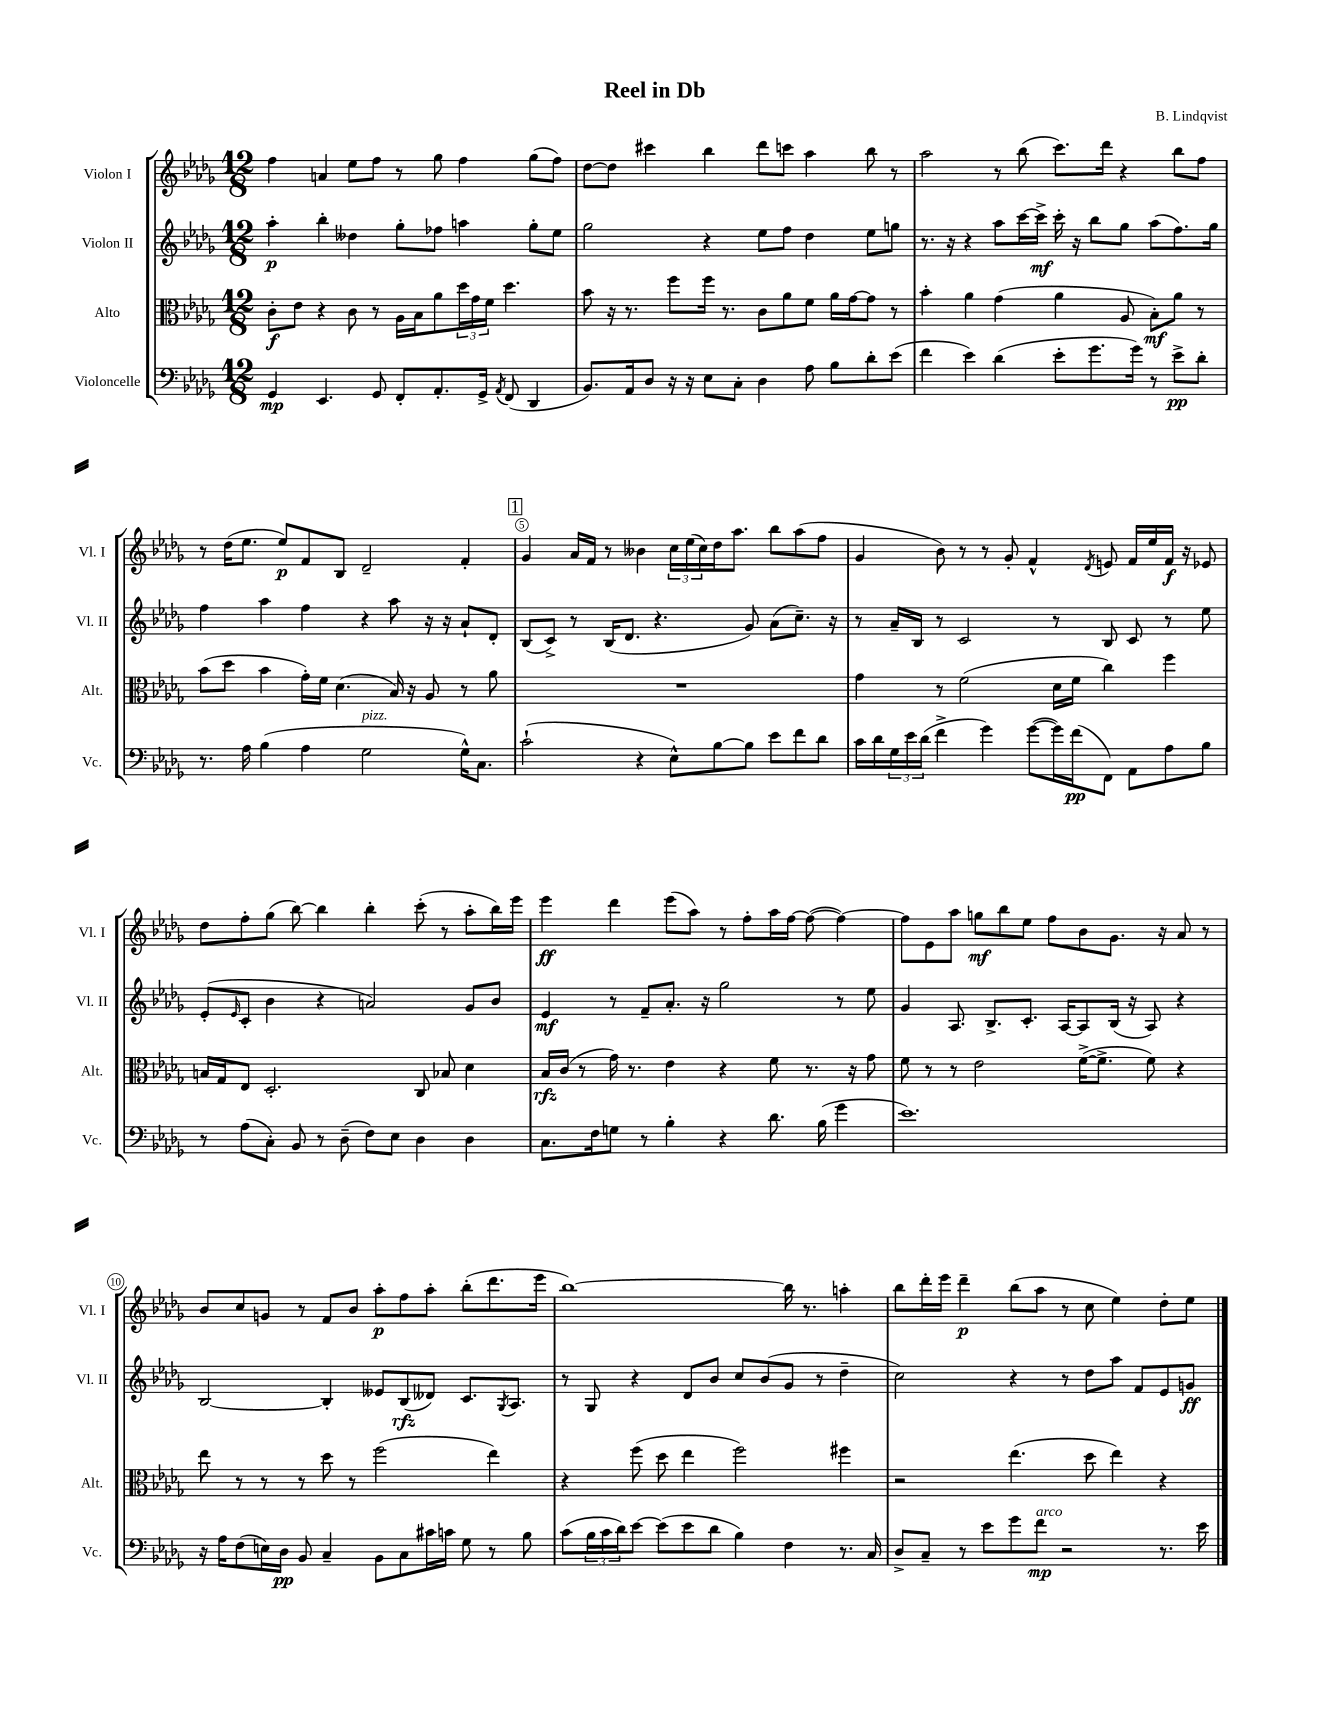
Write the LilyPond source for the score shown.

\header { title = "Reel in Db" composer = "B. Lindqvist" }
<<
\new StaffGroup <<
\new Staff = "s0" \with { instrumentName = "Violon I" shortInstrumentName = "Vl. I" } {
    \clef treble \key des \major \numericTimeSignature \time 12/8
    f''4 a'4 ees''8 f''8 r8 ges''8 f''4 ges''8( f''8) |
    des''8~ des''8 cis'''4 bes''4 des'''8 c'''8 aes''4 bes''8 r8 |
    aes''2 r8 bes''8( c'''8.) des'''16 r4 bes''8 f''8 |
    r8 des''16( ees''8. ees''8\p) f'8 bes8 des'2-- f'4-. |
    \mark \markup { \box "1" } ges'4 aes'16 f'16 r8 beses'4 \tuplet 3/2 { c''16 ees''16( c''16) } des''16 aes''8. bes''8 aes''8( f''8 |
    ges'4 bes'8) r8 r8 ges'8-. f'4-^ \acciaccatura { des'8 } e'8 f'16 ees''16 f'16\f r16 ees'8 |
    des''8 f''8-. ges''8( bes''8~) bes''4 bes''4-. c'''8-.( r8 aes''8-. bes''16) ees'''16 |
    ees'''4\ff des'''4 ees'''8( aes''8) r8 f''8-. aes''16 f''16~ f''8~( f''4~) |
    f''8 ees'8 aes''8 g''8\mf bes''8 ees''8 f''8 bes'8 ges'8. r16 aes'8 r8 |
    bes'8 c''8 g'8 r8 f'8 bes'8 aes''8-.\p f''8 aes''8-. bes''8-.( des'''8. ees'''16 |
    bes''1~) bes''16 r8. a''4-. |
    bes''8 des'''16-. ees'''16 des'''4--\p bes''8( aes''8 r8 c''8 ees''4) des''8-. ees''8 \bar "|." |
}
\new Staff = "s1" \with { instrumentName = "Violon II" shortInstrumentName = "Vl. II" } {
    \clef treble \key des \major \numericTimeSignature \time 12/8
    aes''4-.\p bes''4-. deses''4 ges''8-. fes''8 a''4 ges''8-. ees''8 |
    ges''2 r4 ees''8 f''8 des''4 ees''8 g''8 |
    r8. r16 r4 aes''8 c'''16~ c'''16->\mf c'''16-. r16 bes''8 ges''8 aes''8( f''8.) ges''16 |
    f''4 aes''4 f''4 r4 aes''8 r16 r16 aes'8-! des'8-. |
    \mark \markup { \box "1" } bes8( c'8->) r8 bes16( des'8. r4. ges'8) aes'8( c''8.--) r16 |
    r8 aes'16-- bes16 r8 c'2 r8 bes8 c'8 r8 ees''8 |
    ees'8-.( \grace { ees'16 } c'8-. bes'4 r4 a'2) ges'8 bes'8 |
    ees'4\mf r8 f'8-- aes'8.-. r16 ges''2 r8 ees''8 |
    ges'4 aes8. bes8.-> c'8.-. aes16~ aes8 bes16( r16 aes8) r4 |
    bes2~ bes4-. eeses'8 bes8\rfz( deses'8) c'8. \acciaccatura { ges8 } aes8. |
    r8 ges8 r4 des'8 bes'8 c''8 bes'8( ges'8 r8 des''4-- |
    c''2) r4 r8 des''8 aes''8 f'8 ees'8 g'8\ff \bar "|." |
}
\new Staff = "s2" \with { instrumentName = "Alto" shortInstrumentName = "Alt." } {
    \clef alto \key des \major \numericTimeSignature \time 12/8
    c'8-.\f ees'8 r4 c'8 r8 aes16 bes16 aes'8 \tuplet 3/2 { des''16 ges'16 f'16 } des''4. |
    bes'8 r16 r8. f''8 f''16 r8. c'8 aes'8 f'8 aes'16 ges'16~ ges'8 r8 |
    bes'4-. aes'4 ges'4( aes'4 aes8 bes8-.\mf) aes'8 r8 |
    bes'8( des''8 bes'4 ges'16-.) f'16 des'4.( bes16) r16 aes8 r8 aes'8 |
    \mark \markup { \box "1" } R1. |
    ges'4 r8 f'2( des'16 f'16 c''4) f''4 |
    b16 ges16 ees8 des2.-. c8 bes8 des'4 |
    bes16\rfz c'16( r8 ges'16) r8. ees'4 r4 f'8 r8. r16 ges'8 |
    f'8 r8 r8 ees'2 f'16~->( f'8.-> f'8) r4 |
    ees''8 r8 r8 r8 des''8 r8 f''2( ees''4) |
    r4 f''8( des''8 ees''4 f''2) fis''4 |
    r2 ees''4.( des''8 ees''4) r4 \bar "|." |
}
\new Staff = "s3" \with { instrumentName = "Violoncelle" shortInstrumentName = "Vc." } {
    \clef bass \key des \major \numericTimeSignature \time 12/8
    ges,4\mp ees,4. ges,8 f,8-. aes,8.-. ges,16-> \acciaccatura { aes,8 } f,8( des,4 |
    bes,8.) aes,16 des8 r16 r16 ees8 c8-. des4 aes8 bes8 des'8-. ees'8( |
    f'4 ees'4) des'4( ees'8-. ges'8. ges'16) r8 ees'8->\pp des'8-. |
    r8. aes16 bes4( aes4 ges2^\markup { \italic "pizz." } ges16-^) c8. |
    \mark \markup { \box "1" } c'2-!( r4 ees8-^) bes8~ bes8 ees'8 f'8 des'8 |
    c'16 des'16 \tuplet 3/2 { ges16 ees'16 des'16( } f'4-> ges'4) ges'8~( ges'16) f'16\pp( f,8) aes,8 aes8 bes8 |
    r8 aes8( c8-.) bes,8 r8 des8--( f8) ees8 des4 des4 |
    c8. f16 g8 r8 bes4-. r4 des'8. bes16( ges'4 |
    ees'1.) |
    r16 aes16 f8( e16) des16\pp bes,8 c4-- bes,8 c8 cis'16 c'16 ges8 r8 bes8 |
    c'8( \tuplet 3/2 { bes16 c'16 des'16) } ees'8~ ees'8( ees'8 des'8 bes4) f4 r8. c16 |
    des8-> c8-- r8 ees'8 ges'8 f'8\mp^\markup { \italic "arco" } r2 r8. ees'16 \bar "|." |
}
>>
>>
\layout { \context { \Score \override BarNumber.break-visibility = ##(#f #t #t) barNumberVisibility = #(every-nth-bar-number-visible 5) \override BarNumber.stencil = #(make-stencil-circler 0.1 0.3 ly:text-interface::print) } }
